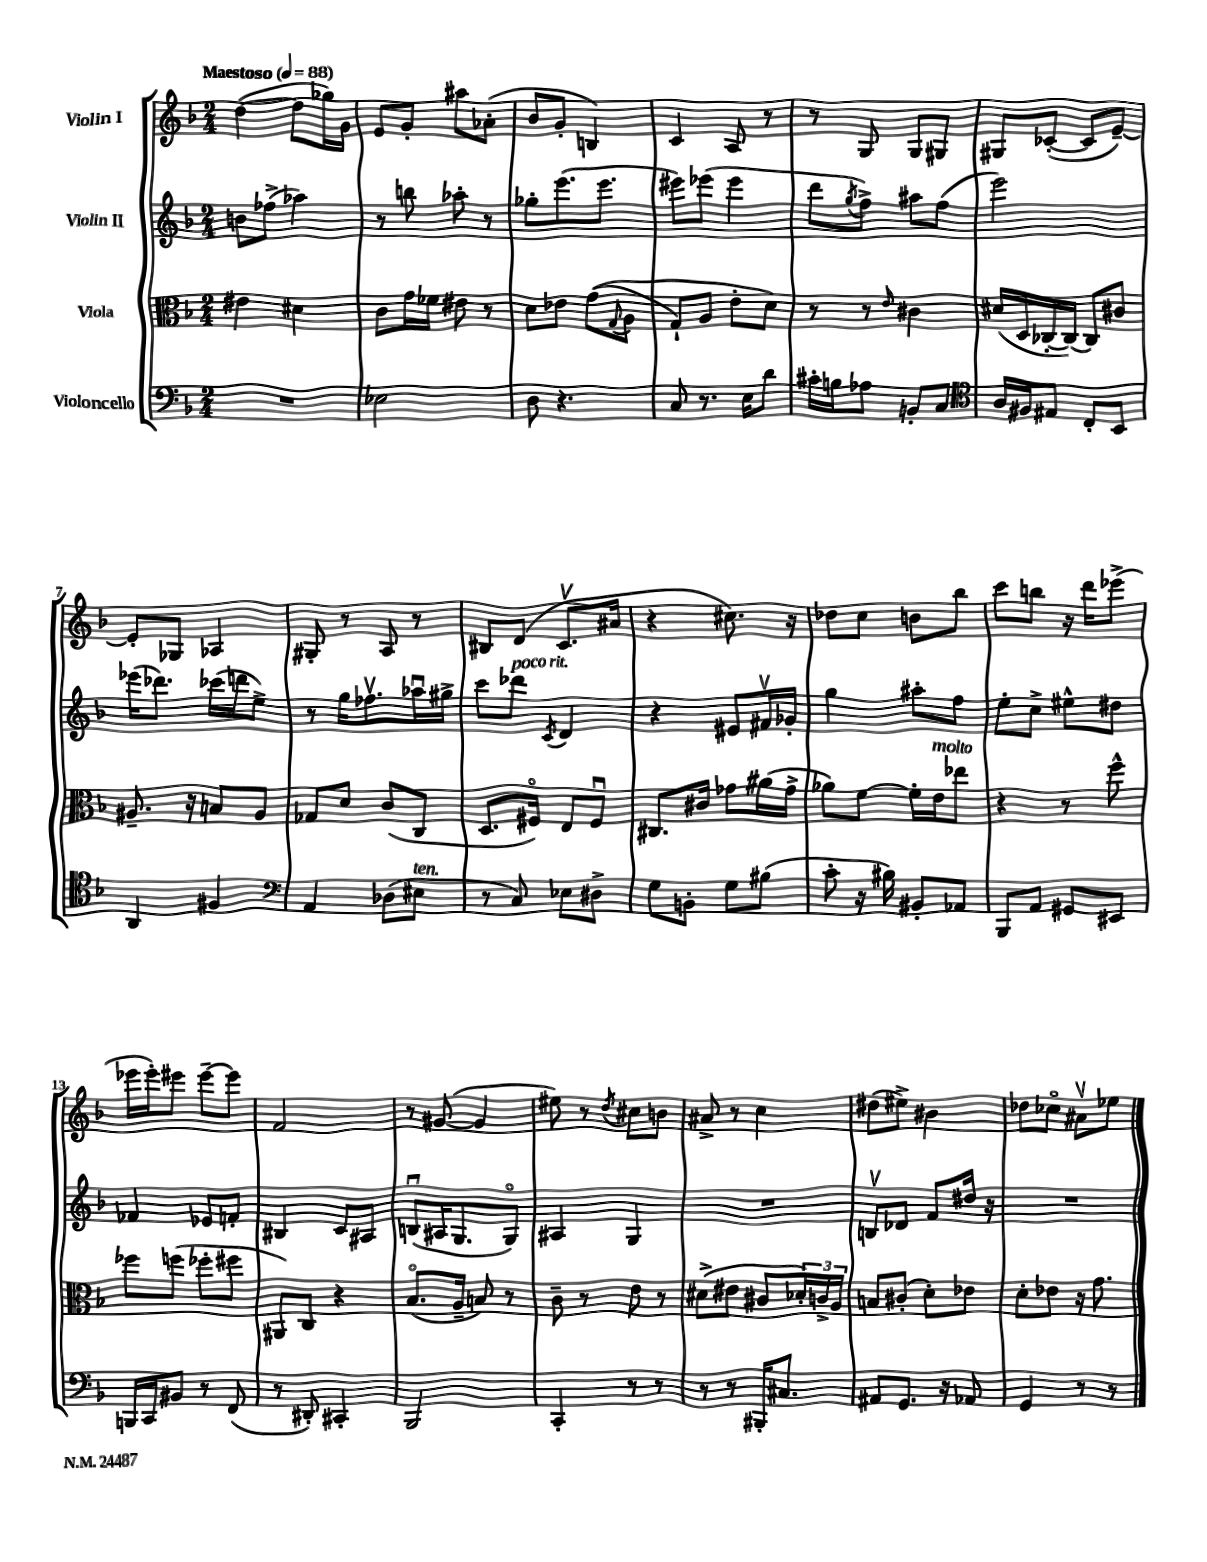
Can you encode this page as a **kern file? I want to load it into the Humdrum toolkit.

**kern	**kern	**kern	**kern
*staff4	*staff3	*staff2	*staff1
*clefF4	*clefC3	*clefG2	*clefG2
*k[b-]	*k[b-]	*k[b-]	*k[b-]
*M2/4	*M2/4	*M2/4	*M2/4
*MM88	*MM88	*MM88	*MM88
2r	4e#	8b	([4dd
.	.	(8ff-^	.
.	4d#	4aa-)	8dd]
.	.	.	16gg-)
.	.	.	16g
=	=	=	=
2E-	8c	8r	8e
.	16g	8bb	8g'
.	16f-	.	.
.	8e#	8aa-'	8aa#
.	8r	8r	(8a-'
=	=	=	=
8D	8d	8gg-'	8b-
4.r	8e-	(8.eee	8g'
.	&((8g	.	4B)
.	.	8.eee	.
.	8qqG	.	.
.	8A	.	.
=	=	=	=
8C	8G`)	8eee#)	4c
8.r	8A	(8eee-	.
.	8e'	4eee-	8A
16E	.	.	.
8d	8d&)	.	8r
=	=	=	=
16c#'	8r	8ddd	8r
16B	.	.	.
.	.	8qgg	.
8A-	8r	8ff^)	8G
.	16qqe	.	.
8BB'	4c#	8aa#	8G
8C	.	(8ff	8G#
=	=	=	=
*clefC4	*	*	*
16A	(16d#	2eee)	8G#
16F#	16D	.	.
8E#	[16C-'	.	([8c-'
.	16C-_)	.	.
8C'	8C-]	.	8c-]
8BB-	8c#	.	[8e~)
=	=	=	=
4AA	8.A#~	(16eee-	8e']
.	.	8.ddd-)	.
.	.	.	8G-
.	16r	.	.
4F#	8B	(16ccc-	4A-
.	.	16ddd	.
.	8A#	8ee^)	.
=	=	=	=
*clefF4	*	*	*
4AA	8G-	8r	8G#'
.	8d	16gg	8r
.	.	8.ff-v	.
(8D-	(8c	.	8A
8E#	8C	16aa-u	8r
.	.	16gg#^	.
=	=	=	=
8r	8.D	8ccc	8B#
8C)	.	8ddd-	(8d
.	16F#o)	.	.
.	.	8qc	.
8E-	8E	4d	8.cv
8D#^	8F#u	.	.
.	.	.	16a#
=	=	=	=
8G	8.C#	4r	4r
8BB'	.	.	.
.	16c#	.	.
8G	8g-	8e#	8.cc#)
(8B#	(16a#	16f#v	.
.	16g-^	16g-'	16r
=	=	=	=
8c'	8a-)	4gg	8dd-
16r	[8f	.	8cc
16B#)	.	.	.
8BB#'	16f']	8aa#'	8b
.	16e	.	.
8AA-	8ee-	8ff	8bb-
=	=	=	=
8BBB-	4r	8ee'	8ccc
8AA	.	8cc^	8bb
8GG#	8r	8ee#^^	16r
.	.	.	16ddd
8EE#	8ff^^	8dd#	(8eee-^
=	=	=	=
16BBB	8ff-	4f-	16eee-
16CC	.	.	16eee-')
8BB#	(8ff	.	8eee#
8r	8ff-'	8e-	[8eee#~
(8FF	8ff#	8f'	8eee#]
=	=	=	=
8r	8AA#)	4B#	2f
8DD#')	8C	.	.
4CC#'	4r	8c	.
.	.	8A#	.
=	=	=	=
2BBB-	(8.B-o	(8Bu	8r
.	.	16A#	([8g#
.	16A~	8.G	.
.	8B)	.	4g#]
.	8r	8Go)	.
=	=	=	=
4CC'	8c~	4A#	8ee#)
.	8r	.	8r
.	.	.	8qdd
8r	8e	4G	8cc#
8r	8r	.	8b
=	=	=	=
8r	(8d#^	2r	8a#^
8r	8e#	.	8r
16BBB#'	8c#	.	4cc
8.C#	.	.	.
.	24d-')	.	.
.	24c^	.	.
.	24A	.	.
=	=	=	=
8AA#	8B	8Bv	(8dd#
8.GG	(8c#'	8d-	8ee#^)
.	8d')	8f	4b#
16r	.	.	.
8AA-	8e-	16dd#	.
.	.	16r	.
=	=	=	=
4GG	8d'	2r	8dd-
.	8e-	.	8cc-o
8r	16r	.	8a#v
.	8.g	.	.
8r	.	.	8ee-
==	==	==	==
*-	*-	*-	*-
